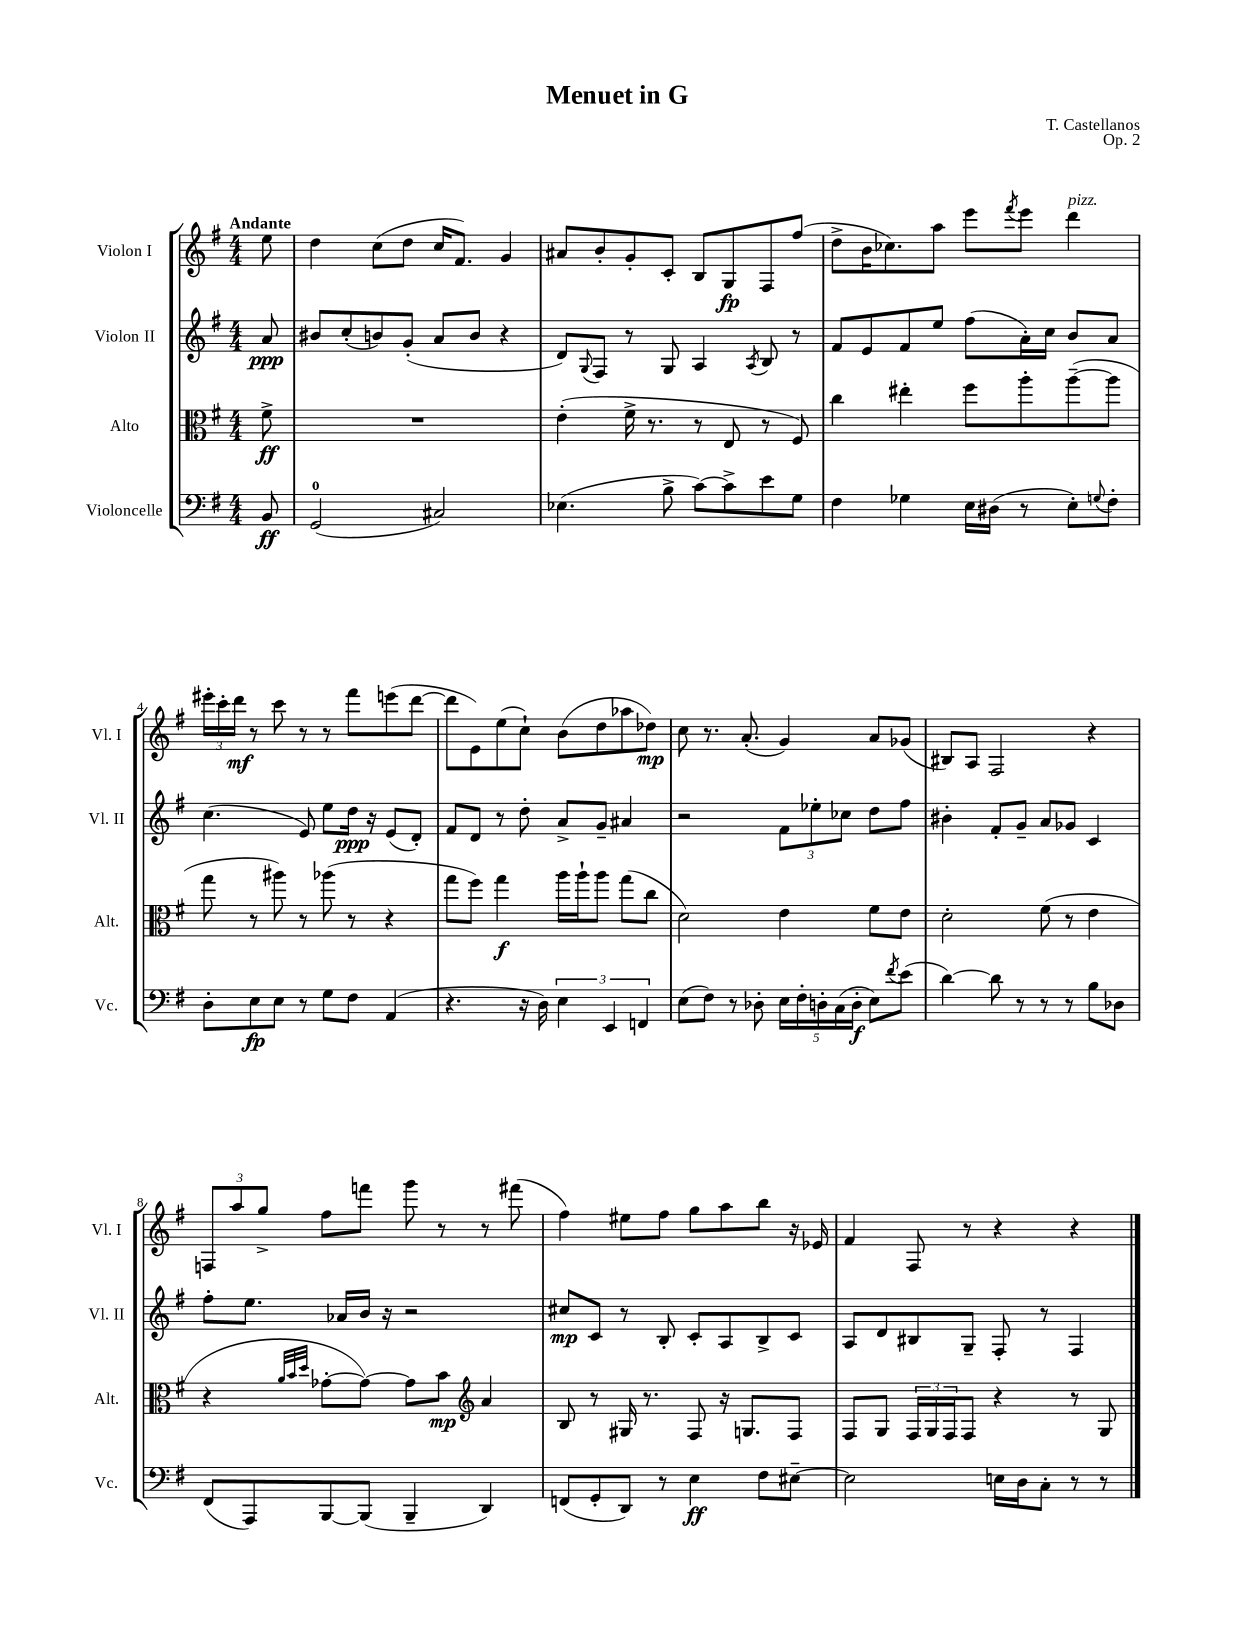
\header { title = "Menuet in G" composer = "T. Castellanos" opus = "Op. 2" }
<<
\new StaffGroup <<
\new Staff = "s0" \with { instrumentName = "Violon I" shortInstrumentName = "Vl. I" } {
    \clef treble \key g \major \numericTimeSignature \time 4/4 \partial 8 \tempo "Andante"
    e''8 |
    d''4 c''8( d''8 c''16 fis'8.) g'4 |
    ais'8 b'8-. g'8-. c'8-. b8 g8\fp fis8 fis''8( |
    d''8-> b'16 ces''8.) a''8 e'''8 \acciaccatura { fis'''8 } e'''8 d'''4^\markup { \italic "pizz." } |
    \tuplet 3/2 { eis'''16-. c'''16-. d'''16\mf } r8 c'''8 r8 r8 fis'''8 e'''8( d'''8~ |
    d'''8 e'8) e''8( c''8-!) b'8( d''8 aes''8 des''8\mp) |
    c''8 r8. a'8.-.( g'4) a'8 ges'8( |
    bis8) a8 fis2 r4 |
    \tuplet 3/2 { f8 a''8 g''8-> } fis''8 f'''8 g'''8 r8 r8 fis'''8( |
    fis''4) eis''8 fis''8 g''8 a''8 b''8 r16 ees'16 |
    fis'4 fis8 r8 r4 r4 \bar "|." |
}
\new Staff = "s1" \with { instrumentName = "Violon II" shortInstrumentName = "Vl. II" } {
    \clef treble \key g \major \numericTimeSignature \time 4/4 \partial 8
    a'8\ppp |
    bis'8 c''8-.( b'8) g'8-.( a'8 b'8 r4 |
    d'8) \appoggiatura { g8 } fis8 r8 g8 a4 \acciaccatura { a8 } b8 r8 |
    fis'8 e'8 fis'8 e''8 fis''8( a'16-.) c''16 b'8 a'8 |
    c''4.( e'8) e''8 d''16\ppp r16 e'8( d'8-.) |
    fis'8 d'8 r8 d''8-. a'8-> g'8-- ais'4 |
    r2 \tuplet 3/2 { fis'8 ees''8-. ces''8 } d''8 fis''8 |
    bis'4-. fis'8-. g'8-- a'8 ges'8 c'4 |
    fis''8-. e''8. aes'16 b'16 r16 r2 |
    cis''8\mp c'8 r8 b8-. c'8-. a8 b8-> c'8 |
    a8 d'8 bis8 g8-- fis8-. r8 fis4 \bar "|." |
}
\new Staff = "s2" \with { instrumentName = "Alto" shortInstrumentName = "Alt." } {
    \clef alto \key g \major \numericTimeSignature \time 4/4 \partial 8
    fis'8->\ff |
    R1 |
    e'4-.( fis'16-> r8. r8 e8 r8 fis8) |
    c''4 eis''4-. fis''8 a''8-. a''8~--( a''8 |
    g''8 r8 ais''8) r8 aes''8( r8 r4 |
    g''8 fis''8) g''4\f a''16 a''16-! a''8 g''8( c''8 |
    d'2) e'4 fis'8 e'8 |
    d'2-. fis'8( r8 e'4 |
    r4 \grace { a'32 b'32 d''32 } ges'8~-. ges'8~) ges'8 b'8\mp \clef treble a'4 |
    b8 r8 gis16 r8. fis8 r16 g8. fis8 |
    fis8 g8 \tuplet 3/2 { fis16 g16 fis16 } fis8 r4 r8 g8 \bar "|." |
}
\new Staff = "s3" \with { instrumentName = "Violoncelle" shortInstrumentName = "Vc." } {
    \clef bass \key g \major \numericTimeSignature \time 4/4 \partial 8
    b,8\ff |
    g,2-0( cis2) |
    ees4.( b8-> c'8~) c'8-> e'8 g8 |
    fis4 ges4 e16 dis16( r8 e8-.) \appoggiatura { g8 } fis8-. |
    d8-. e8\fp e8 r8 g8 fis8 a,4( |
    r4. r16 d16) \tuplet 3/2 { e4 e,4 f,4 } |
    e8( fis8) r8 des8-. \tuplet 5/4 { e16 fis16-. d16-. c16( d16-.\f } e8) \acciaccatura { fis'8 } e'8( |
    d'4~) d'8 r8 r8 r8 b8 des8 |
    fis,8( a,,8) b,,8~ b,,8( b,,4-- d,4) |
    f,8( g,8-. d,8) r8 e4\ff fis8 eis8~-- |
    eis2 e16 d16 c8-. r8 r8 \bar "|." |
}
>>
>>
